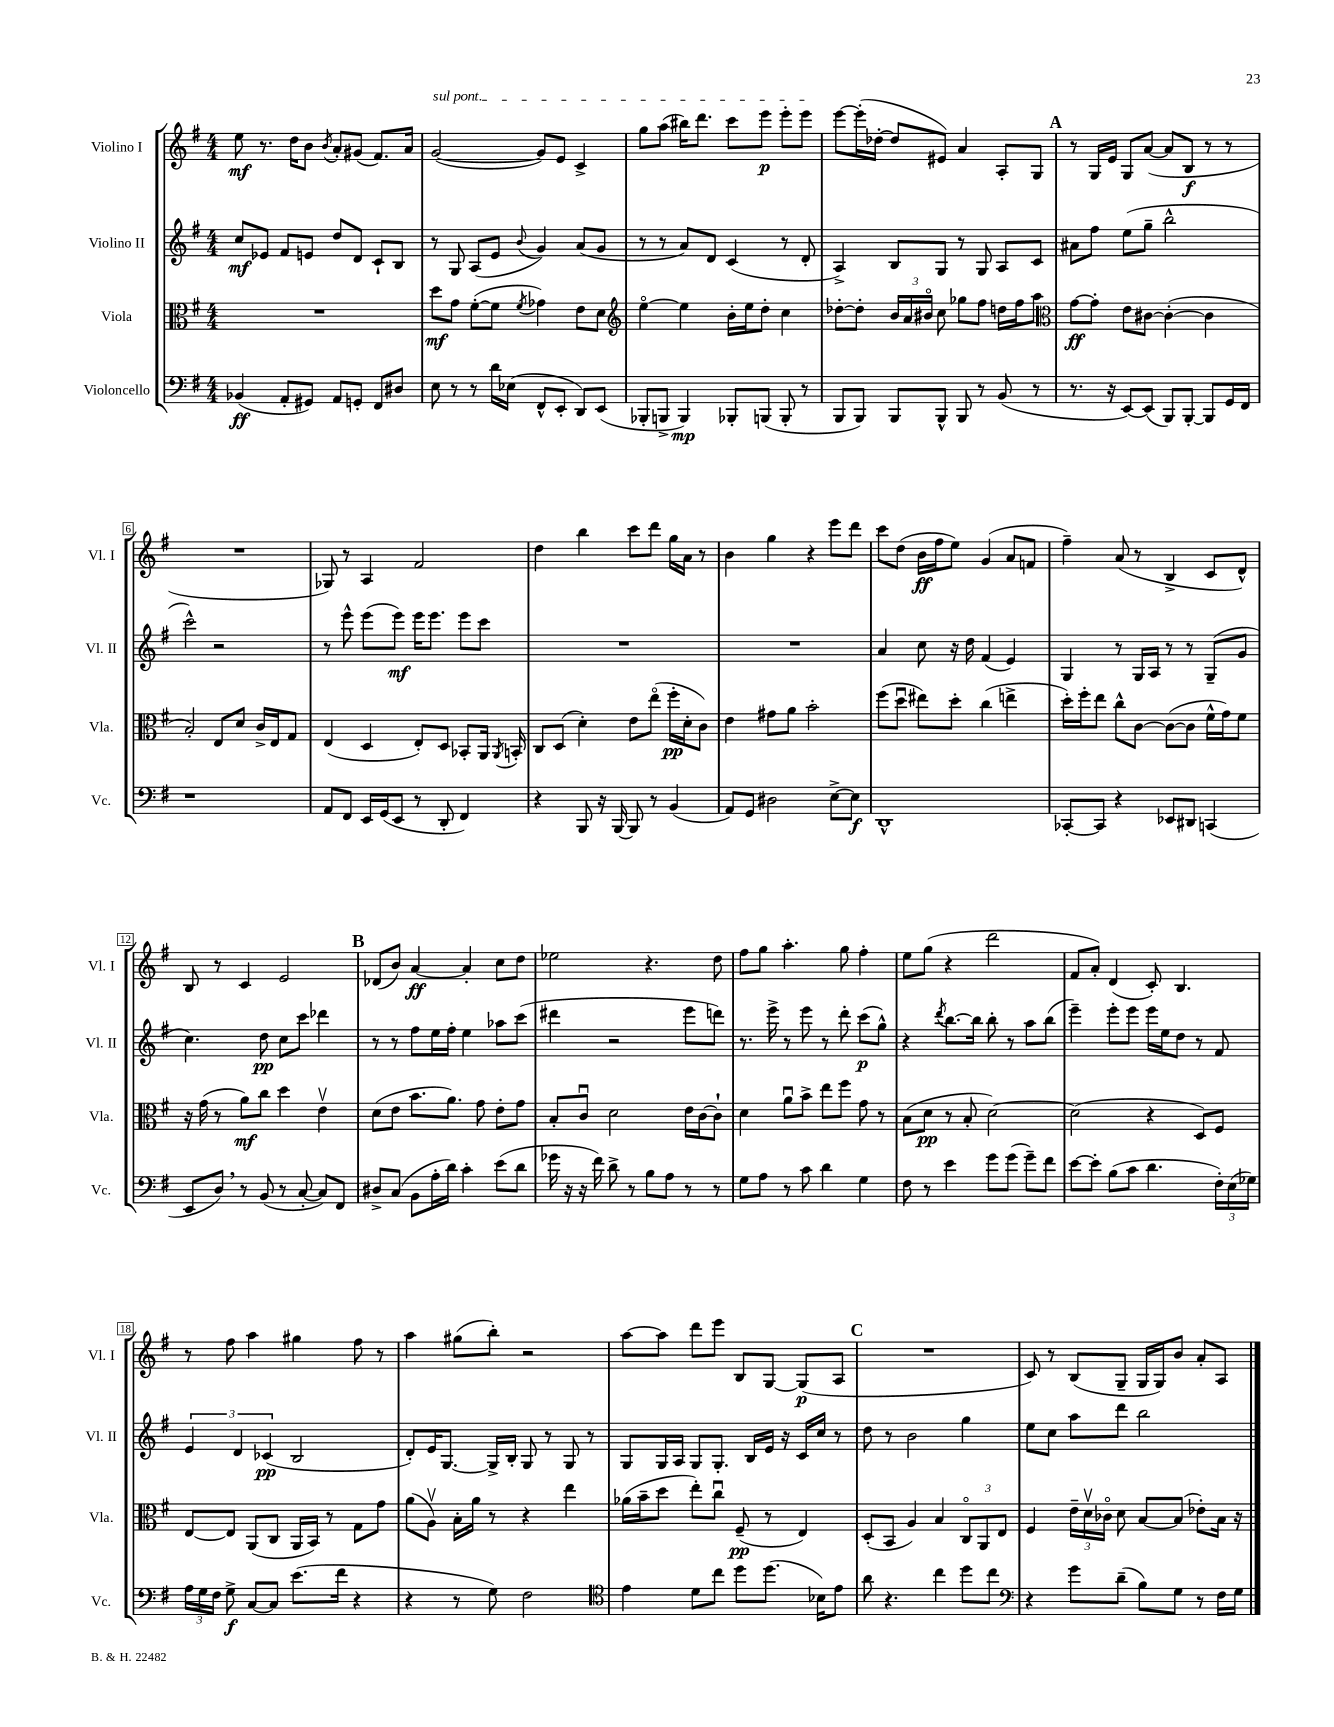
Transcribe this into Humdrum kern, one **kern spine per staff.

**kern	**kern	**kern	**kern
*staff4	*staff3	*staff2	*staff1
*clefF4	*clefC3	*clefG2	*clefG2
*k[f#]	*k[f#]	*k[f#]	*k[f#]
*M4/4	*M4/4	*M4/4	*M4/4
(4BB-	1r	8cc	8ee
.	.	8e-	8.r
8AA'	.	8f#	.
.	.	.	16dd
8GG#)	.	8e	8b
.	.	.	8qb
8AA	.	8dd	8a'
8GG'	.	8d	(8g#
8FF#	.	8c`	8.f#)
8D#	.	8B	.
.	.	.	16a
=	=	=	=
8E	8dd	8r	([2g
8r	8g	8G	.
8r	([8f#'	(8A	.
16d	8f#]	8e	.
(16E-	.	.	.
.	8qf#	8qqb	.
8FF#^^	4g-)	4g)	8g])
8EE'	.	.	8e
8DD)	8e	(8a	4c^
(8EE	8d	8g	.
=	=	=	=
*	*clefG2	*	*
8BBB-'	[4eeo	8r	8gg
8BBB^	.	8r	(8aa
4BBB)	4ee]	8a)	16bb#)
.	.	.	8.ddd
.	.	8d	.
8BBB-'	16b'	(4c	8ccc
.	16ee	.	.
(8BBB	8dd'	.	8eee
8BBB'	4cc	8r	8eee'
8r	.	8d'	8eee
=	=	=	=
8BBB	[8dd-'	4A^)	[8eee
8BBB)	8dd-']	.	(16eee']
.	.	.	[16dd-'
8BBB	24b	8B	8dd-]
.	24a	.	.
.	24b#o	.	.
8BBB^^	8cc	8G	8e#)
8BBB	8gg-	8r	4a
8r	8ff#	8G	.
(8BB	16dd	8A	8A'
.	16ff#	.	.
8r	8aa	8c	8G
=	=	=	=
*	*clefC3	*	*
8.r	[8g	8a#	8r
.	8g']	8ff#	16G
16r	.	.	16e
[8EE)	8e	(8ee	8G
(8EE]	[8c#	8gg~	([8a
8BBB)	(4c#'_	2bb^^	8a]
[8BBB'	.	.	8B
8BBB]	4c#]	.	8r
16GG	.	.	8r
16FF#	.	.	.
=	=	=	=
1r	2B')	2ccc^^)	1r
.	8E	2r	.
.	8d	.	.
.	16c^	.	.
.	16E	.	.
.	8G	.	.
=	=	=	=
8AA	(4E	8r	8G-)
8FF#	.	8eee^^	8r
16EE	4D	(8eee	4A
(16GG	.	.	.
8EE	.	8eee)	.
8r	8E')	16eee	2f#
.	.	8.eee	.
8DD'	8D	.	.
4FF#)	8BB-'	8eee	.
.	16AA	8ccc	.
.	8qAA	.	.
.	16BB'	.	.
=	=	=	=
4r	8C	1r	4dd
.	(8D	.	.
8BBB	4d')	.	4bb
16r	.	.	.
[16BBB	.	.	.
8BBB]	8e	.	8ccc
8r	(8eeo	.	8ddd
(4BB	16ff#'	.	16gg
.	16d'	.	16a
.	8c)	.	8r
=	=	=	=
8AA)	4e	1r	4b
8GG	.	.	.
2D#	8g#	.	4gg
.	8a	.	.
.	2b'	.	4r
[8E^	.	.	8eee
8E]	.	.	8ddd
=	=	=	=
1DD^^	(8ff#	4a	8ccc
.	8ddu	.	(8dd
.	8ee#)	8cc	16b
.	.	.	16ff#
.	8dd'	16r	8ee)
.	.	16dd	.
.	(4cc	(4f#	(4g
.	4ee^	4e)	8a
.	.	.	8f
=	=	=	=
[8CC-'	16dd')	4G	4ff#~)
.	16ff#'	.	.
8CC-]	8ee	.	.
4r	8cc^^	8r	(8a
.	[8c	16G	8r
.	.	16A	.
8EE-	(8c_	8r	4B^
8DD#	8c]	8r	.
(4CC	16f#^^	(8G~	8c
.	16g)	.	.
.	8f#	8g	8d^^)
=	=	=	=
8EE	16r	4.cc)	8B
.	(16g	.	.
8D)	8r	.	8r
8r	8a)	.	4c
(8BB	8cc	8dd	.
8r	4dd	8cc	2e
[8C'	.	8ccc	.
8C])	4ev	4ddd-	.
8FF#	.	.	.
=	=	=	=
8D#^	(8d	8r	(8d-
(8C	8e	8r	8b)
8BB	8.b	8ff#	[4a
16A'	.	16ee	.
16d)	8.a)	16ff#'	.
4c'	.	4ee	4a']
.	8g	.	.
(8e	8e'	8aa-	8cc
8d	8g	(8ccc	8dd
=	=	=	=
16g-	8B'	4ddd#	2ee-
16r	.	.	.
16r	8cu	.	.
16f#)	.	.	.
8d^	2d	2r	.
8r	.	.	.
8B	.	.	4.r
8A	.	.	.
8r	16e	8eee	.
.	[16c	.	.
8r	8c`]	8ddd)	8dd
=	=	=	=
8G	4d	8.r	8ff#
8A	.	.	8gg
.	.	16eee^	.
8r	8au	8r	4.aa'
8c	8b^	8eee	.
4d	8ee	8r	.
.	8ff#	8ddd'	8gg
4G	8g	(8ccc	4ff#'
.	8r	8gg^^)	.
=	=	=	=
8F#	(8B	4r	8ee
8r	8d	.	(8gg
.	.	8qddd	.
4e	8r	[8.bb	4r
.	8B'	.	.
.	.	16bb]	.
8g	[2d)	8bb'	2ddd
(8g	.	8r	.
8g~)	.	8aa	.
8f#	.	(8bb	.
=	=	=	=
[8e	(2d]	4eee~)	8f#
8e']	.	.	8a')
(8B	.	8eee'	(4d
8c	.	8eee	.
4.d	4r	16eee	8c')
.	.	16ee	.
.	.	8dd	4.B
.	8D)	8r	.
24F#')	8F#	8f#	.
(24E	.	.	.
24G-)	.	.	.
=	=	=	=
24A	[8E	6e	8r
24G	.	.	.
24F#	.	.	.
8G^	8E]	.	8ff#
.	.	6d	.
[8C	(8AA	.	4aa
.	.	(6c-	.
8C]	8C	.	.
(8.e	16AA	2B	4gg#
.	16BB)	.	.
.	8r	.	.
16f#	.	.	.
4r	8G	.	8ff#
.	8g	.	8r
=	=	=	=
4r	(8a	8d')	4aa
.	8Av)	16e	.
.	.	[8.G	.
8r	16B'	.	(8gg#
.	16a	.	.
8G)	8r	16G^]	8bb')
.	.	16B'	.
2F#	4r	8G	2r
.	.	8r	.
.	4ee	8G	.
.	.	8r	.
=	=	=	=
*clefC4	*	*	*
4e	(16a-	8G	[8aa
.	16b~	.	.
.	8dd	16G	8aa]
.	.	16A	.
8d	8ee')	8G	8ddd
8cc	8ccu	8.G'	8eee
8dd	(8F#~	.	8B
.	.	16B	.
(8.dd	8r	16e	[8G
.	.	16r	.
.	4E)	16c	(8G]
16B-)	.	16cc	.
8e	.	8r	8A
=	=	=	=
8a	(8D'	8dd	1r
4.r	8BB	8r	.
.	4A)	2b	.
4cc	4B	.	.
8dd	12Co	4gg	.
.	12AA	.	.
8cc	.	.	.
.	12E	.	.
=	=	=	=
*clefF4	*	*	*
4r	4F#	8ee	8c)
.	.	8cc	8r
8g	24e~	8aa	(8B
.	24dv	.	.
.	24c-o	.	.
(8d~	8d	8ddd	8G~
8B)	[8B	2bb	16G
.	.	.	16G)
8G	(8B]	.	8b
8r	8e-')	.	8a'
16F#	16B	.	8A
16G	16r	.	.
==	==	==	==
*-	*-	*-	*-
